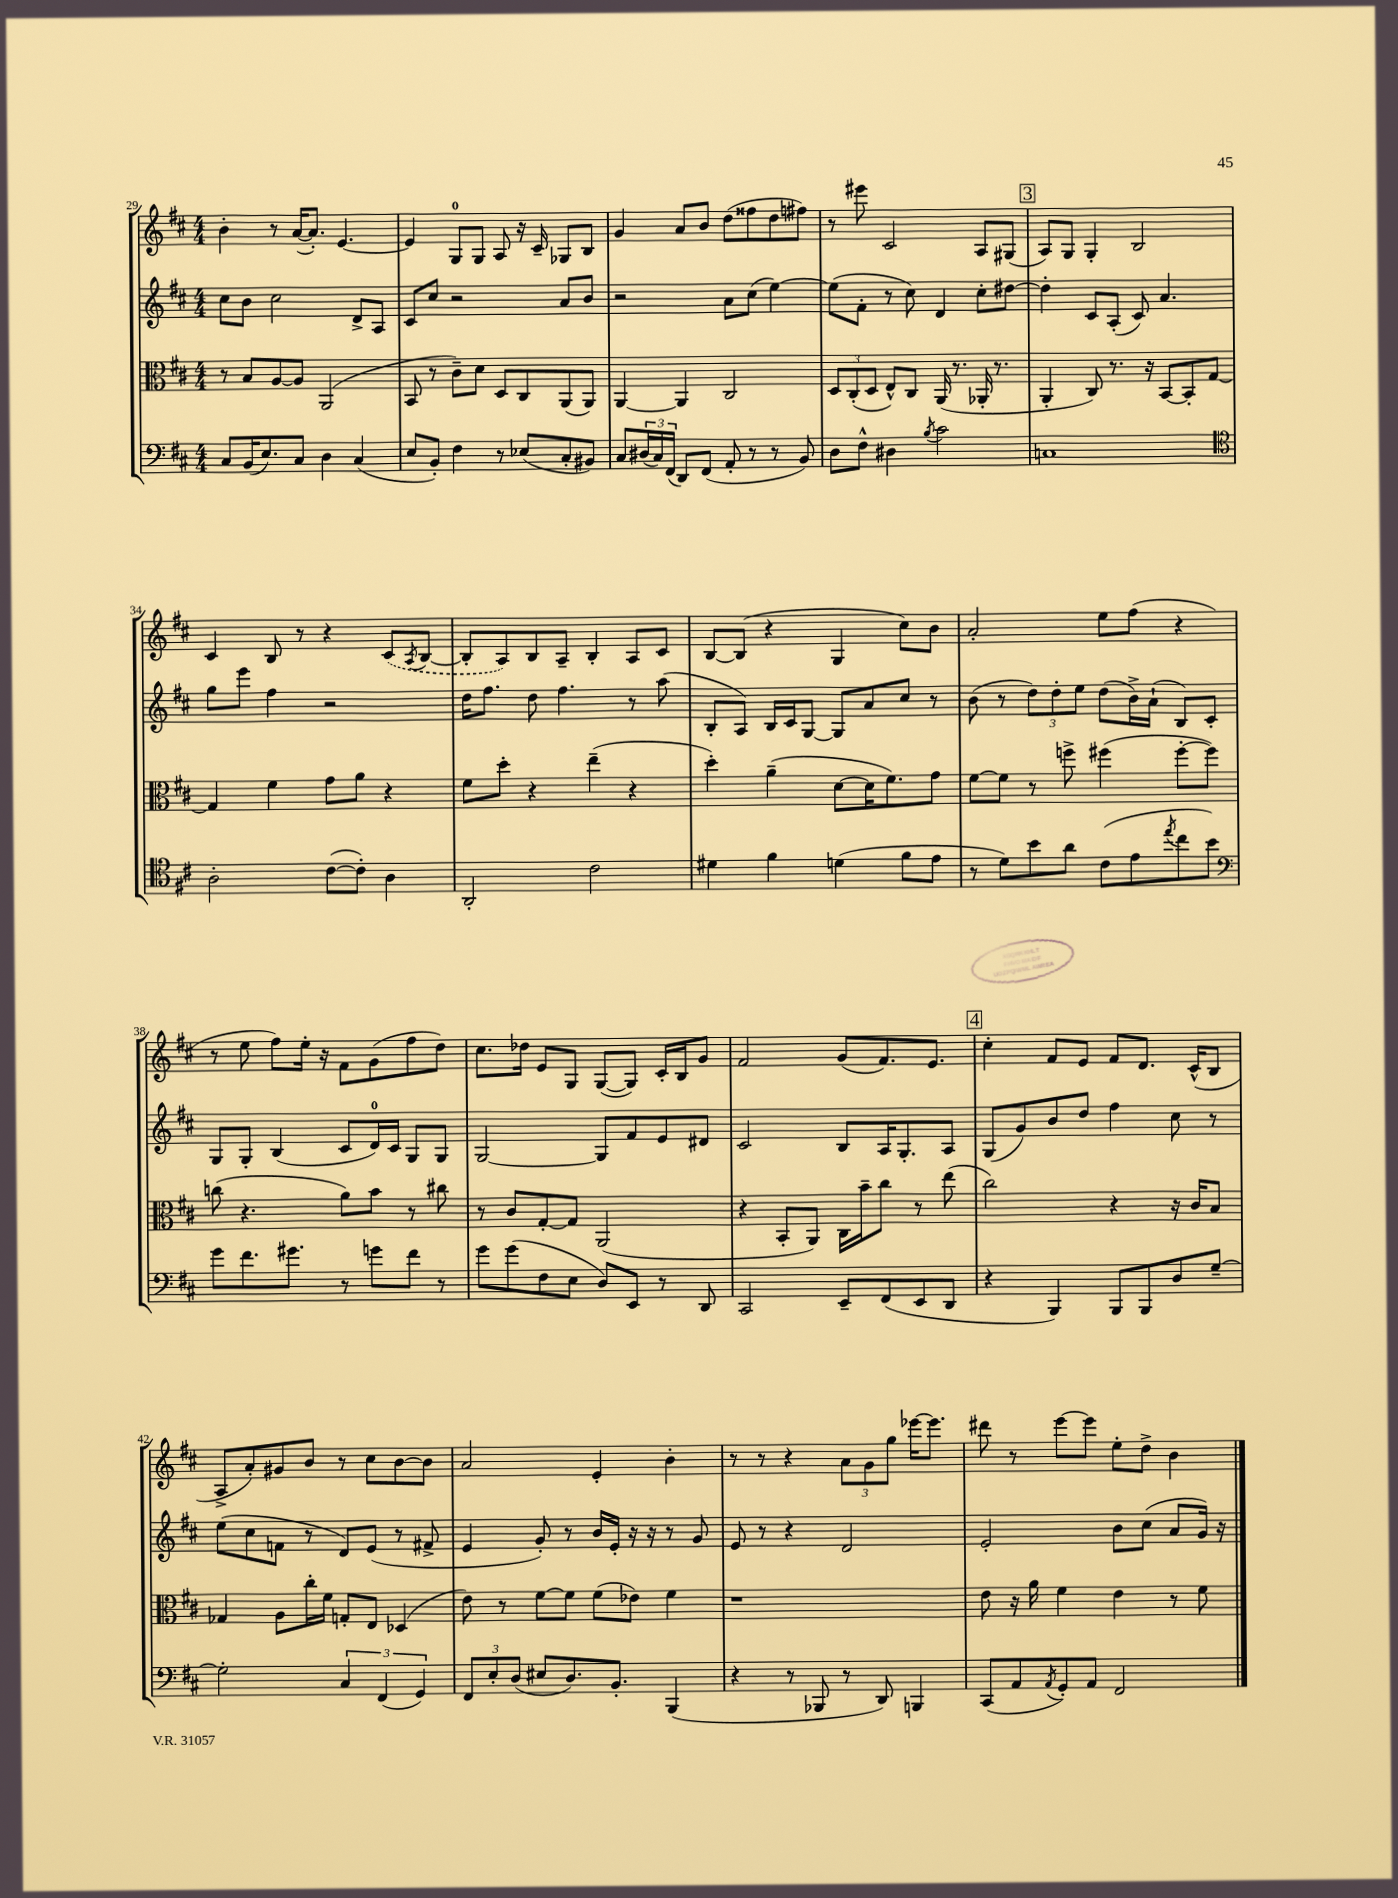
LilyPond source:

<<
\new StaffGroup <<
\new Staff = "s0" {
    \clef treble \key d \major \numericTimeSignature \time 4/4
    b'4-. r8 a'16~( a'8.-.) e'4.~ |
    e'4 g8-0 g8 a8 r16 cis'16-- ges8 b8 |
    g'4 a'8 b'8 d''8( fisis''8 d''8 fis''8) |
    r8 eis'''8 cis'2 a8 gis8( |
    \mark \markup { \box "3" } a8) g8 g4-. b2 |
    cis'4 b8 r8 r4 \once \slurDashed cis'8( \acciaccatura { a8 } b8~ |
    b8-. a8) b8 a8-- b4-. a8 cis'8 |
    b8~ b8( r4 g4 cis''8) b'8 |
    a'2-. e''8 fis''8( r4 |
    r8 e''8 fis''8) e''16-. r16 fis'8 g'8( fis''8 d''8) |
    cis''8. des''16 e'8 g8 g8~( g8) cis'16-. b16 g'8 |
    fis'2 g'8( fis'8.) e'8. |
    \mark \markup { \box "4" } cis''4-. fis'8 e'8 fis'8 d'8. cis'16-^( b8 |
    a8-> a'8-.) gis'8 b'8 r8 cis''8 b'8~ b'8 |
    a'2 e'4-. b'4-. |
    r8 r8 r4 \tuplet 3/2 { a'8 g'8 g''8 } ees'''16~ ees'''8. |
    dis'''8 r8 e'''8~ e'''8 e''8-. d''8-> b'4 \bar "|." |
}
\new Staff = "s1" {
    \clef treble \key d \major \numericTimeSignature \time 4/4
    cis''8 b'8 cis''2 d'8-> a8 |
    cis'8 cis''8 r2 a'8 b'8 |
    r2 a'8 cis''8( e''4~) |
    e''8( fis'8-. r8 cis''8) d'4 cis''8-. dis''8~ |
    \mark \markup { \box "3" } dis''4-. cis'8 a8-.( cis'8) a'4. |
    g''8 e'''8 fis''4 r2 |
    d''16 fis''8. d''8 fis''4. r8 a''8( |
    b8-. a8) b16 cis'16 g8~ g8 a'8 cis''8 r8 |
    b'8( r8 \tuplet 3/2 { d''8) d''8-. e''8 } d''8( b'16->) a'16-!( b8) cis'8-. |
    g8 g8-. b4( cis'8 d'16-0) cis'16 g8 g8 |
    g2~ g8 fis'8 e'8 dis'8 |
    cis'2 b8 a16 g8.-. a8 |
    \mark \markup { \box "4" } g8( g'8) b'8 d''8 fis''4 cis''8 r8 |
    e''8( cis''8 f'8 r8 d'8) e'8( r8 fis'8-> |
    e'4 g'8-.) r8 b'16 e'16-. r16 r16 r8 g'8 |
    e'8 r8 r4 d'2 |
    e'2-. b'8 cis''8( a'8 g'16) r16 \bar "|." |
}
\new Staff = "s2" {
    \clef alto \key d \major \numericTimeSignature \time 4/4
    r8 b8 a8~ a8 a,2( |
    b,8 r8 cis'8--) d'8 d8 cis8 a,8( a,8) |
    a,4~ a,4 cis2 |
    \tuplet 3/2 { d8 cis8-.( d8 } e8-^) cis8 a,16( r8. aes,16-. r8. |
    \mark \markup { \box "3" } a,4-. cis8) r8. r16 b,8~ b,8-. g8~ |
    g4 fis'4 g'8 a'8 r4 |
    fis'8 d''8-. r4 e''4--( r4 |
    d''4-.) a'4--( d'8~ d'16 fis'8.) g'8 |
    fis'8~ fis'8 r8 f''8-> fis''4( fis''8~-. fis''8) |
    c''8( r4. a'8) b'8 r8 cis''8 |
    r8 cis'8 g8~-. g8 a,2( |
    r4 b,8-. a,8) cis16 b'16-- cis''8 r8 e''8( |
    \mark \markup { \box "4" } cis''2) r4 r16 cis'16 b8 |
    ges4 a8 cis''16-. fis'16 g8-. e8 des4( |
    e'8) r8 fis'8~ fis'8 fis'8( ees'8) fis'4 |
    r1 |
    e'8 r16 a'16 fis'4 e'4 r8 fis'8 \bar "|." |
}
\new Staff = "s3" {
    \clef bass \key d \major \numericTimeSignature \time 4/4
    cis8 b,16( e8.) cis8 d4 cis4( |
    e8 b,8-.) fis4 r8 ees8( cis8-. bis,8) |
    cis8 \tuplet 3/2 { dis16( cis16) fis,16( } d,8) fis,8( a,8-. r8 r8 b,8) |
    d8 fis8-^ dis4 \acciaccatura { b8 } cis'2 |
    \mark \markup { \box "3" } c1 |
    \clef tenor a2-. cis'8~( cis'8-.) a4 |
    a,2-. cis'2 |
    dis'4 fis'4 d'4( fis'8 e'8 |
    r8 d'8) b'8 a'8 cis'8( e'8 \acciaccatura { e''8 } cis''8 b'8) |
    \clef bass g'8 fis'8. gis'8. r8 g'8 fis'8 r8 |
    g'8 g'8( fis8 e8 d8) e,8 r8 d,8 |
    cis,2 e,8-- fis,8( e,8 d,8 |
    \mark \markup { \box "4" } r4 b,,4) b,,8 b,,8 d8 g8~-- |
    g2-. \tuplet 3/2 { cis4 fis,4( g,4) } |
    \tuplet 3/2 { fis,8 e8-. d8( } eis8 d8.) b,8.-. b,,4( |
    r4 r8 bes,,8 r8 d,8) b,,4 |
    cis,8( a,8 \acciaccatura { a,8 } g,8-.) a,8 fis,2 \bar "|." |
}
>>
>>
\layout { \context { \Score currentBarNumber = #29 } }
